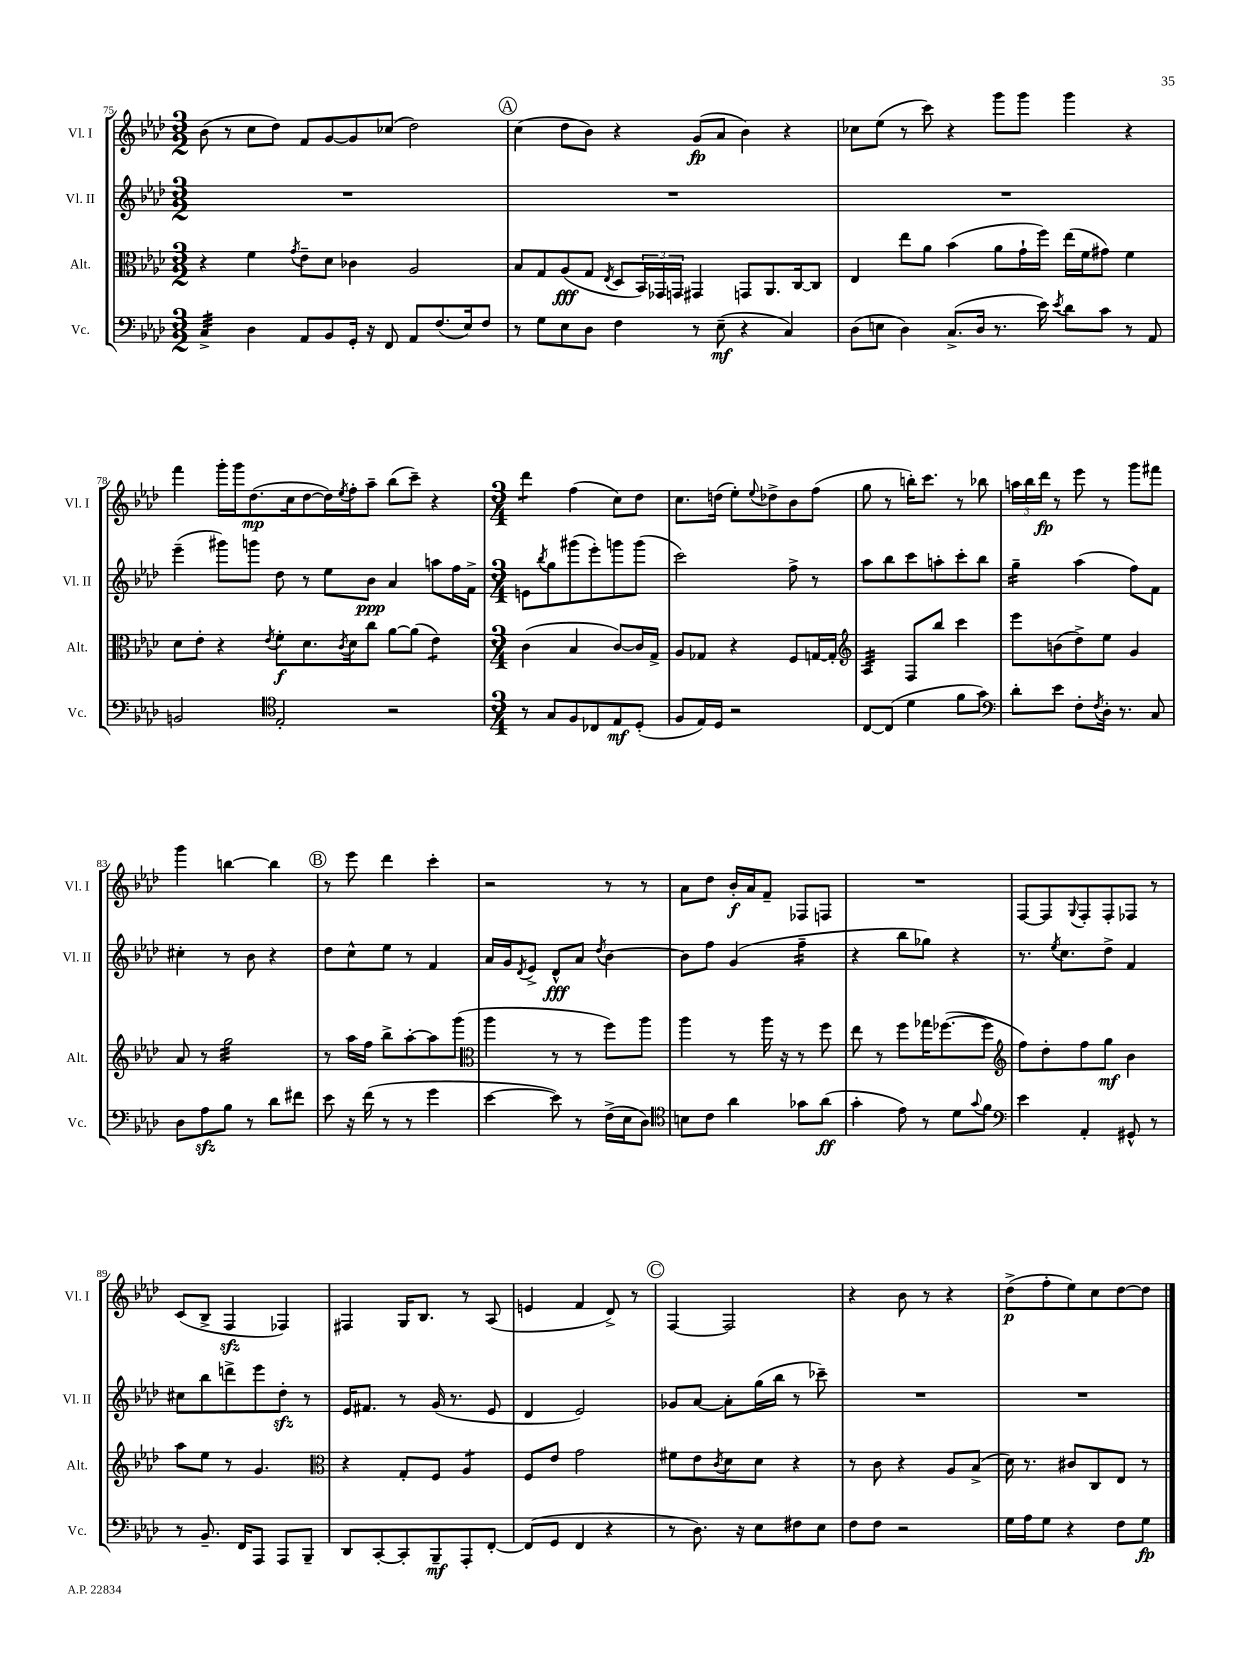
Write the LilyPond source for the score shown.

<<
\new StaffGroup <<
\new Staff = "s0" \with { instrumentName = "Vl. I" shortInstrumentName = "Vl. I" } {
    \clef treble \key aes \major \numericTimeSignature \time 3/2
    bes'8( r8 c''8 des''8) f'8 g'8~ g'8 ces''8( des''2) |
    \mark \markup { \circle "A" } c''4( des''8 bes'8) r4 g'8\fp( aes'8 bes'4) r4 |
    ces''8 ees''8( r8 c'''8) r4 g'''8 g'''8 g'''4 r4 |
    f'''4 g'''16-. g'''16 des''8.\mp( c''16 des''8~ des''16) \acciaccatura { ees''8 } f''16-. aes''8-- bes''8( c'''8--) r4 |
    \numericTimeSignature \time 3/4 des'''4:8 f''4( c''8) des''8 |
    c''8. d''16( ees''8-.) \appoggiatura { ees''8 } des''8-> bes'8 f''8( |
    g''8 r8 b''16-.) c'''8. r8 bes''8 |
    \tuplet 3/2 { a''16 bes''16 des'''16\fp } r8 ees'''8 r8 g'''8 fis'''8 |
    g'''4 b''4~ b''4 |
    \mark \markup { \circle "B" } r8 ees'''8 des'''4 c'''4-. |
    r2 r8 r8 |
    aes'8 des''8 bes'16-.\f aes'16 f'8-- fes8 f8 |
    R2. |
    f8~ f8 \appoggiatura { g8 } f8-. f8-. fes8 r8 |
    c'8( bes8-> f4\sfz fes4) |
    fis4 g16 bes8. r8 aes8( |
    e'4 f'4 des'8->) r8 |
    \mark \markup { \circle "C" } f4~ f2 |
    r4 bes'8 r8 r4 |
    des''8->\p( f''8-. ees''8) c''8 des''8~ des''8 \bar "|." |
}
\new Staff = "s1" \with { instrumentName = "Vl. II" shortInstrumentName = "Vl. II" } {
    \clef treble \key aes \major \numericTimeSignature \time 3/2
    R1. |
    \mark \markup { \circle "A" } R1. |
    R1. |
    ees'''4--( gis'''8) g'''8 des''8 r8 ees''8 bes'8\ppp aes'4 a''8 f''16 f'16-> |
    \numericTimeSignature \time 3/4 e'8 \acciaccatura { bes''8 } g''8 gis'''8( ees'''8-.) g'''8 g'''8( |
    c'''2) f''8-> r8 |
    aes''8 bes''8 c'''8 a''8-. c'''8-. bes''8 |
    g''4:16-- aes''4( f''8) f'8 |
    cis''4-. r8 bes'8 r4 |
    \mark \markup { \circle "B" } des''8 c''8-^ ees''8 r8 f'4 |
    aes'16 g'16 \acciaccatura { des'8 } ees'8-> des'8-^\fff aes'8 \acciaccatura { des''8 } bes'4~ |
    bes'8 f''8 g'4( f''4:16-- |
    r4 bes''8 ges''8) r4 |
    r8. \acciaccatura { ees''8 } c''8. des''8-> f'4 |
    cis''8 bes''8 d'''8-> ees'''8 des''8-.\sfz r8 |
    ees'16 fis'8. r8 g'16( r8. ees'8 |
    des'4 ees'2) |
    \mark \markup { \circle "C" } ges'8 aes'8~ aes'8-. g''16( bes''16 r8 ces'''8--) |
    R2. |
    R2. \bar "|." |
}
\new Staff = "s2" \with { instrumentName = "Alt." shortInstrumentName = "Alt." } {
    \clef alto \key aes \major \numericTimeSignature \time 3/2
    r4 f'4 \acciaccatura { g'8 } ees'8-- des'8 ces'4 aes2 |
    \mark \markup { \circle "A" } bes8 g8 aes8\fff( g8 \acciaccatura { ees8 } des8 \tuplet 3/2 { bes,16) ges,16 g,16 } gis,4 g,8 aes,8. c16~ c8 |
    ees4 ees''8 aes'8 bes'4( aes'8 g'16-! f''16) ees''16( f'16 gis'8) f'4 |
    des'8 ees'8-. r4 \acciaccatura { ees'8 } f'8-.\f des'8. \acciaccatura { c'8 } des'16 c''8 aes'8~ aes'8( ees'4:8) |
    \numericTimeSignature \time 3/4 c'4( bes4 c'8~) c'16 g16-> |
    aes8 ges8 r4 f8 g16~ g16-. |
    \clef treble aes4:32 f8 bes''8 c'''4 |
    ees'''8 b'8( des''8->) ees''8 g'4 |
    aes'8 r8 g''2:32 |
    \mark \markup { \circle "B" } r8 aes''16 f''16 bes''8-> aes''8~-. aes''8 g'''8( |
    \clef alto aes''4 r8 r8 f''8) aes''8 |
    aes''4 r8 aes''16 r16 r8 f''8 |
    ees''8 r8 f''8 ges''16 fes''8.~( fes''8 |
    \clef treble f''8) des''8-. f''8 g''8\mf bes'4 |
    aes''8 ees''8 r8 g'4. |
    \clef alto r4 g8-. f8 aes4:8 |
    f8 ees'8 g'2 |
    \mark \markup { \circle "C" } fis'8 ees'8 \acciaccatura { c'8 } des'8 des'8 r4 |
    r8 c'8 r4 aes8 bes8->( |
    des'16) r8. cis'8 c8 ees8 r8 \bar "|." |
}
\new Staff = "s3" \with { instrumentName = "Vc." shortInstrumentName = "Vc." } {
    \clef bass \key aes \major \numericTimeSignature \time 3/2
    c4:32-> des4 aes,8 bes,8 g,16-. r16 f,8 aes,8 f8.( ees16) f8 |
    \mark \markup { \circle "A" } r8 g8 ees8 des8 f4 r8 ees8--\mf( r4 c4) |
    des8( e8 des4) c8.->( des16 r8. ees'16) \acciaccatura { ees'8 } des'8 c'8 r8 aes,8 |
    b,2 \clef tenor ees2-. r2 |
    \numericTimeSignature \time 3/4 r8 g8 f8 ces8 ees8\mf des8-.( |
    f8 ees16) des16 r2 |
    c8~ c8( des'4 f'8 g'8) |
    \clef bass des'8-. ees'8 f8-. \acciaccatura { f8 } des16-. r8. c8 |
    des8 aes8\sfz bes8 r8 des'8 fis'8 |
    \mark \markup { \circle "B" } ees'8 r16 f'16( r8 r8 g'4 |
    ees'4~ ees'8) r8 f16->( ees16 des8) |
    \clef tenor b8 c'8 aes'4 ges'8 aes'8\ff( |
    g'4-. ees'8) r8 des'8 \appoggiatura { g'8 } f'8 |
    \clef bass ees'4 aes,4-. gis,8-^ r8 |
    r8 bes,8.-- f,16 aes,,8 aes,,8 bes,,8-- |
    des,8 c,8~-. c,8-. bes,,8--\mf aes,,8-. f,8~-. |
    f,8( g,8 f,4 r4 |
    \mark \markup { \circle "C" } r8 des8.) r16 ees8 fis8 ees8 |
    f8 f8 r2 |
    g16 aes16 g8 r4 f8 g8\fp \bar "|." |
}
>>
>>
\layout { \context { \Score currentBarNumber = #75 } }
